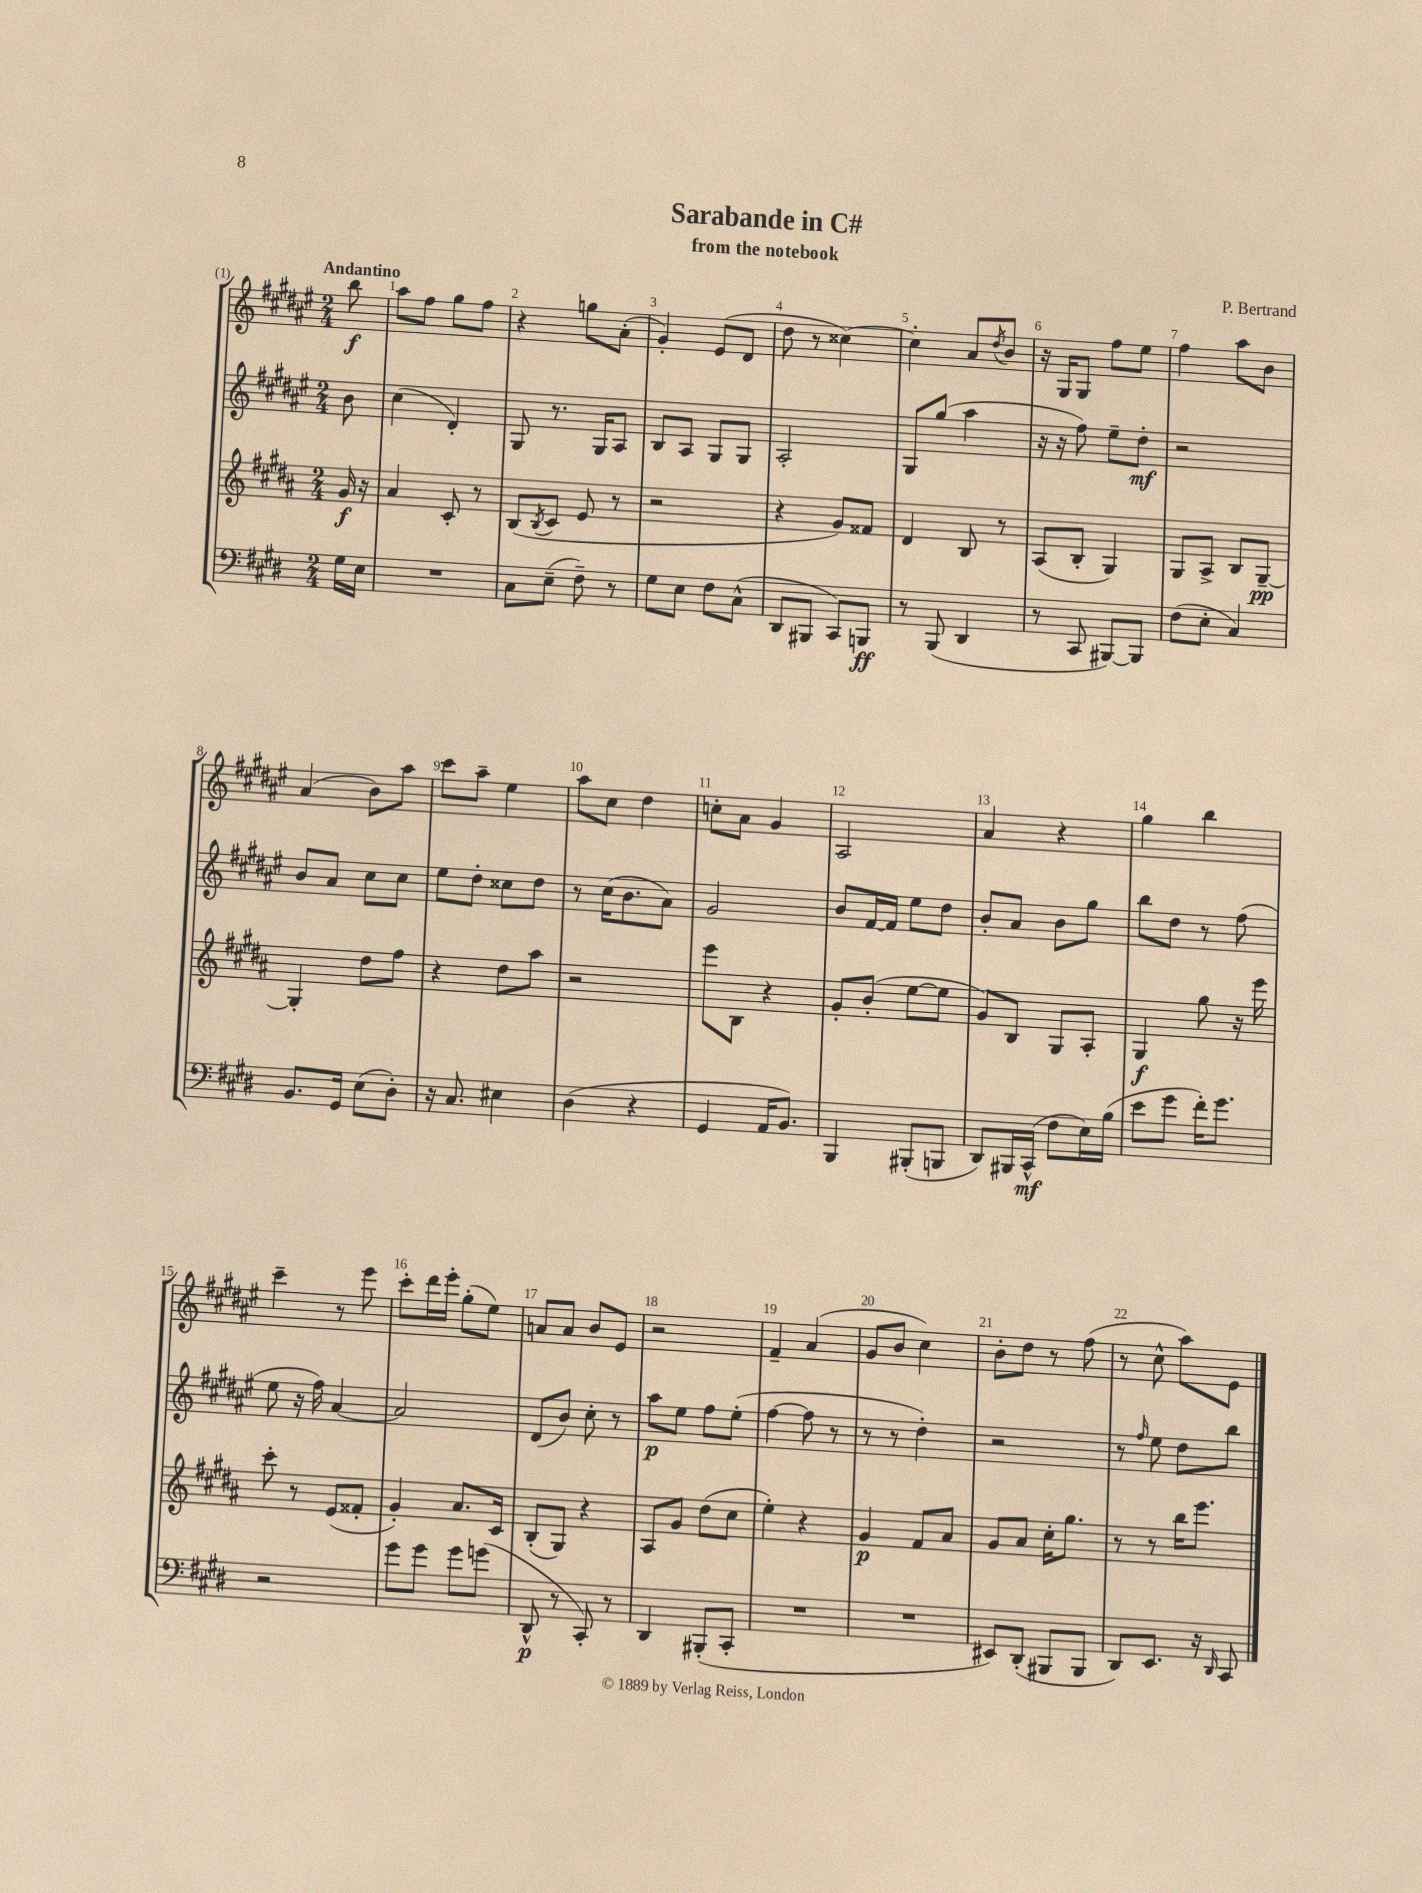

**kern	**kern	**kern	**kern
*staff4	*staff3	*staff2	*staff1
*clefF4	*clefG2	*clefG2	*clefG2
*k[f#c#g#d#]	*k[f#c#g#d#a#]	*k[f#c#g#d#a#e#]	*k[f#c#g#d#a#e#]
*M2/4	*M2/4	*M2/4	*M2/4
16G#	16g#	8b	8bb
16E	16r	.	.
=	=	=	=
2r	4a#	(4cc#	8aa#
.	.	.	8ff#
.	8c#'	4d#')	8gg#
.	8r	.	8ff#
=	=	=	=
8C#	(8B	8G#	4r
.	8qB	.	.
(8E~	8c#	8.r	.
8F#~)	8e	.	8gg
.	.	16G#	.
8r	8r	8A#	(8a#'
=	=	=	=
8G#	2r	8B	4g#')
8E	.	8A#	.
8F#	.	8G#	(8e#
(8C#^^	.	8G#	8d#
=	=	=	=
8DD#	4r	2A#'	8dd#
8BBB#	.	.	8r
8CC#)	8g#)	.	[4cc##)
8BBB	8f##	.	.
=	=	=	=
8r	4d#	8G#	4cc##']
(8BBB	.	(8gg#	.
4DD#	8B	4aa#	8a#
.	.	.	8qdd#
.	8r	.	8b
=	=	=	=
8r	(8A#	16r	16r
.	.	16r	16G#
8CC#	8B'	8ff#)	8G#
[8BBB#)	4G#)	8ee#~	8ff#
8BBB#]	.	8dd#'	8ee#
=	=	=	=
(8F#	8G#	2r	4ff#
8E'	8A#^	.	.
4C#)	8B	.	8aa#
.	[8G#~	.	8b
=	=	=	=
8.BB	4G#']	8b	(4a#
.	.	8a#	.
16GG#	.	.	.
(8E	8dd#	8cc#	8b)
8D#')	8ff#	8cc#	8aa#
=	=	=	=
16r	4r	8ee#	8ccc#
8.C#	.	.	.
.	.	8dd#'	8aa#~
4E#	8dd#	8cc##	4ee#
.	8aa#	8dd#	.
=	=	=	=
(4D#	2r	8r	8aa#
.	.	(16cc#	8cc#
.	.	8.b	.
4r	.	.	4dd#
.	.	8a#)	.
=	=	=	=
4GG#	8eee	2g#	8cc'
.	8B	.	8a#
16AA	4r	.	4g#
8.BB)	.	.	.
=	=	=	=
4BBB	8g#'	8b	2A#
.	(8b'	[16f#	.
.	.	16f#]	.
(8BBB#'	[8ee	8ee#	.
8BBB	8ee]	8dd#	.
=	=	=	=
8DD#)	8g#)	8b'	4a#
16BBB#	8B	8a#	.
(16CC#^^	.	.	.
8F#	8G#	8b	4r
16E)	8A#'	8gg#	.
(16B	.	.	.
=	=	=	=
8e	4G#	8bb	4gg#
8g#	.	8dd#	.
16f#')	8gg#	8r	4bb
8.g#	.	.	.
.	16r	(8ff#	.
.	16eee	.	.
=	=	=	=
2r	8ccc#'	8ee#	4ccc#~
.	8r	16r	.
.	.	16ff#)	.
.	(8e	[4a#	8r
.	8f##'	.	8eee#
=	=	=	=
8g#	4g#')	2a#]	8ccc#'
8g#	.	.	16ddd#
.	.	.	16eee#'
8g#	8.a#	.	(8gg#'
(8g	.	.	8ee#)
.	16c#	.	.
=	=	=	=
8DD#^^	(8B'	(8d#	8a
8r	8G#)	8b)	8a
8CC#')	4r	8cc#'	8b
8r	.	8r	8e#
=	=	=	=
4DD#	8A#	8aa#	2r
.	8g#	8ee#	.
(8BBB#'	(8dd#	8ff#	.
8CC#'	8cc#	(8ee#'	.
=	=	=	=
2r	4ee')	[4ff#	4f#~
.	4r	8ff#]	(4a#
.	.	8r	.
=	=	=	=
2r	4g#	8r	8g#
.	.	8r	8b
.	8f#	4dd#')	4cc#)
.	8a#	.	.
=	=	=	=
8EE#)	8g#	2r	8b'
(8DD#'	8a#	.	8dd#
8BBB#	16cc#'	.	8r
.	8.gg#	.	.
8BBB#	.	.	(8ff#
=	=	=	=
8DD#)	8r	8r	8r
.	.	16qqff#	.
8.EE	8r	8ee#	8cc#^^
.	16bb	8dd#	8aa#)
16r	8.eee	.	.
16qqDD#	.	.	.
8CC#	.	8bb	8e#
==	==	==	==
*-	*-	*-	*-
